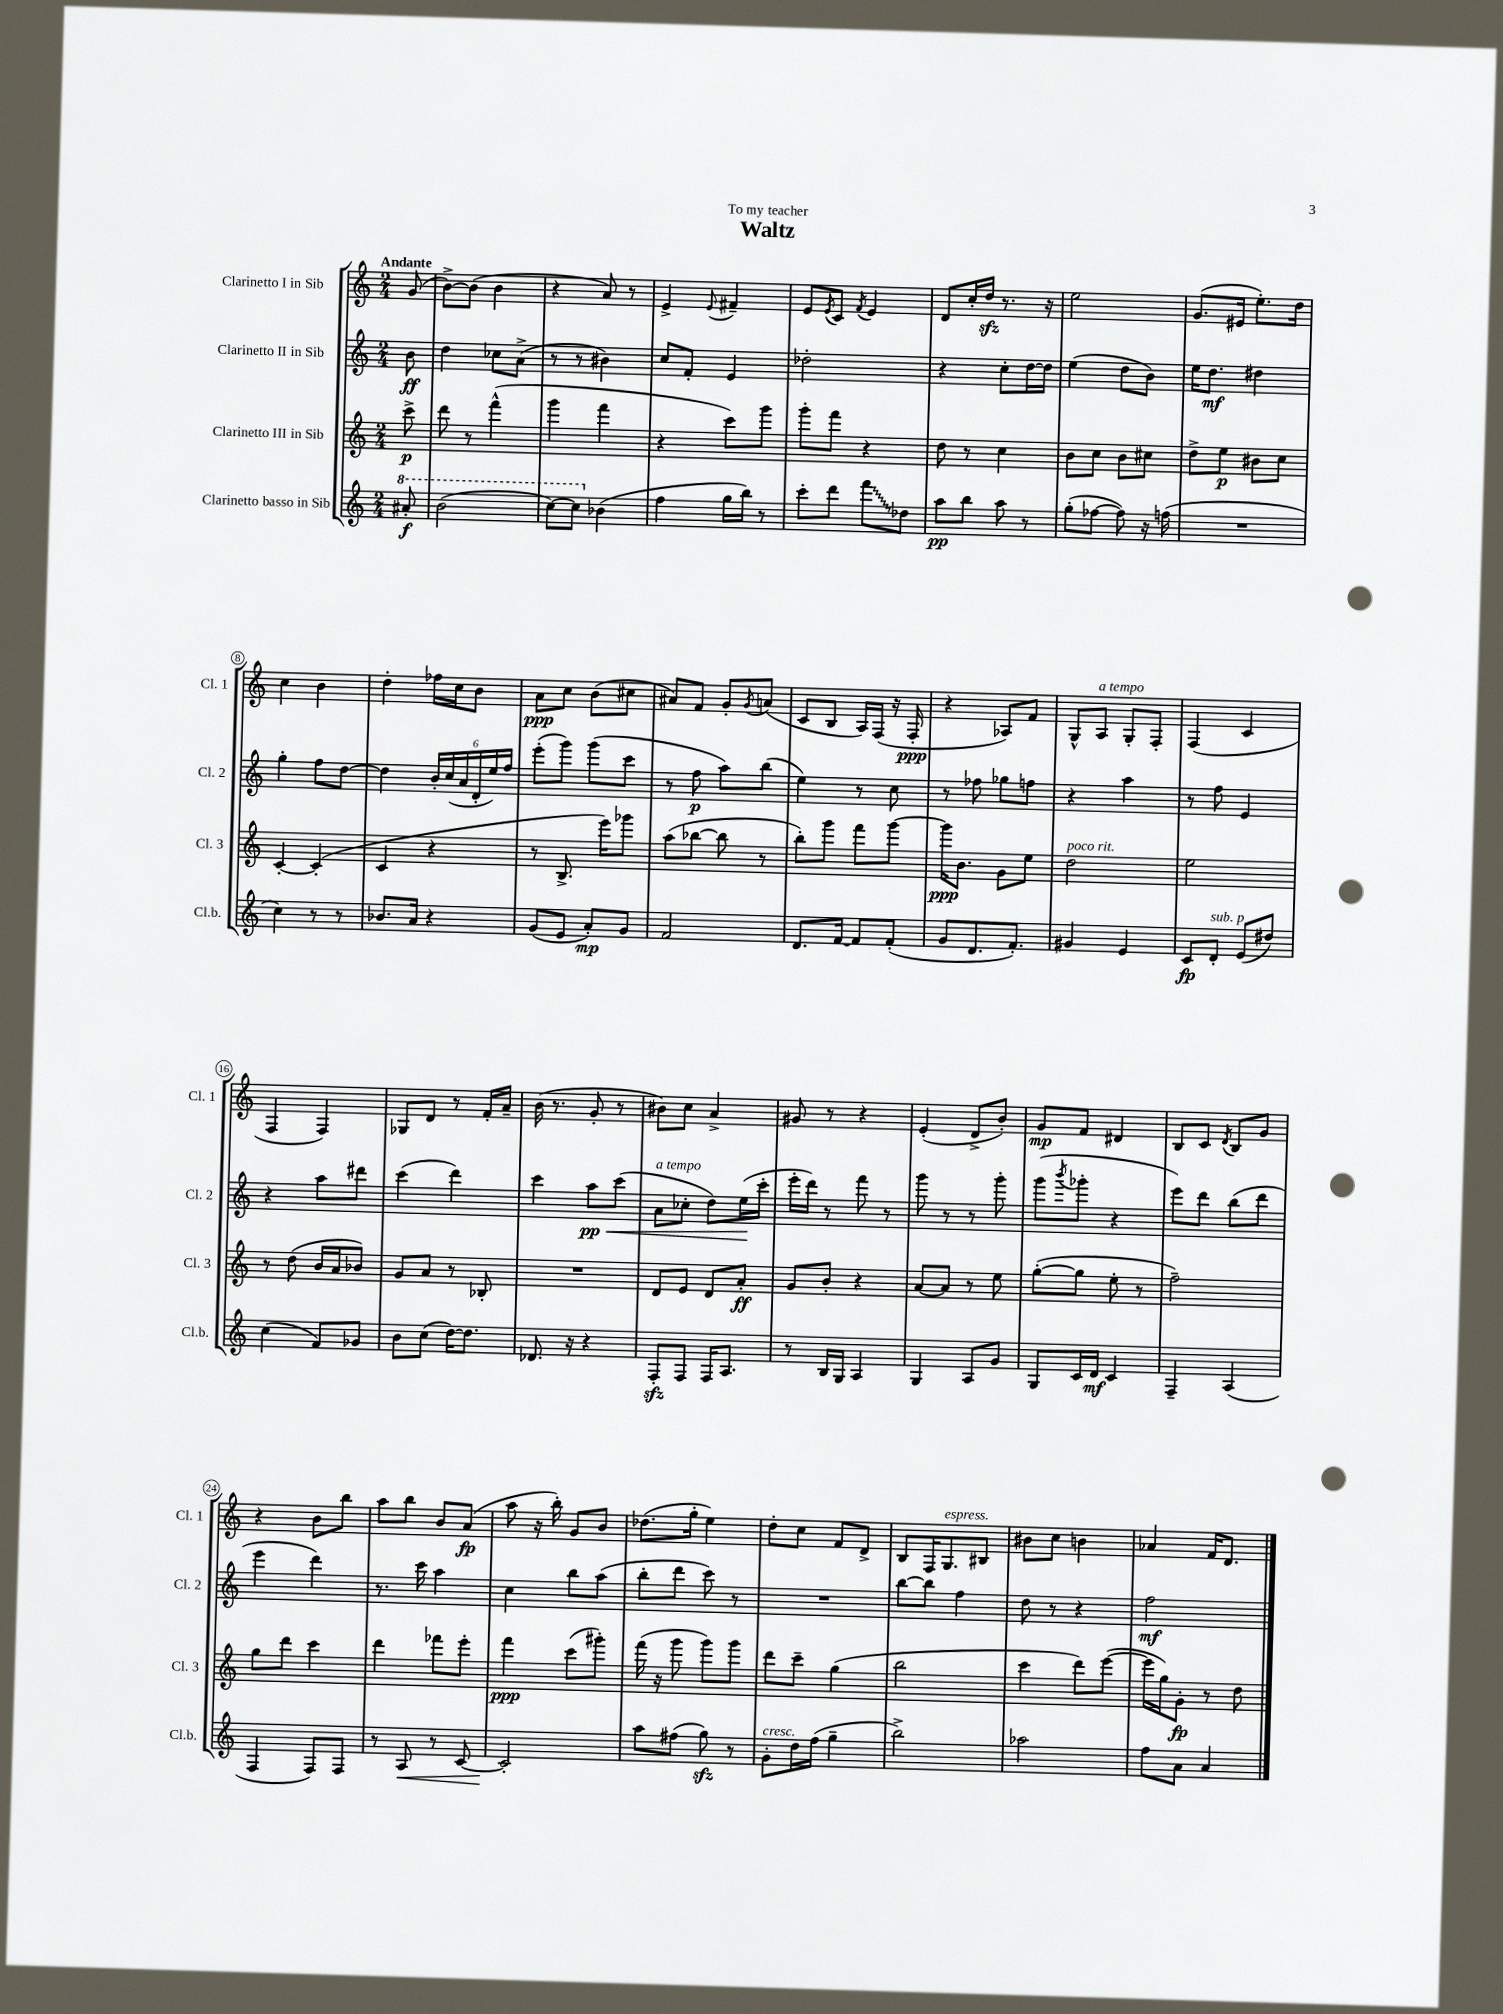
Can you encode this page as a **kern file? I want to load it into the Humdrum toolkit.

**kern	**kern	**kern	**kern
*staff4	*staff3	*staff2	*staff1
*clefG2	*clefG2	*clefG2	*clefG2
*k[]	*k[]	*k[]	*k[]
*M2/4	*M2/4	*M2/4	*M2/4
8aa#'	8ccc^	8b	(8g
=	=	=	=
(2bb	8ddd	4dd	[8b^)
.	8r	.	(8b]
.	(4fff^^	8cc-	4b
.	.	(8a^	.
=	=	=	=
[8ccc)	4ggg	8r	4r
8ccc]	.	8r	.
(4b-	4fff	4b#)	8a)
.	.	.	8r
=	=	=	=
4ff	4r	8cc	4e^
.	.	8f'	.
.	.	.	8qqe
16gg	8ccc)	4e	4f#~
16bb)	.	.	.
8r	8ggg	.	.
=	=	=	=
8ccc'	8ggg'	2dd-'	8e
.	.	.	8qe
8ddd	8fff	.	8c
.	.	.	8qf
8fff	4r	.	4e
8dd-	.	.	.
=	=	=	=
8aa	8dd	4r	8d
8bb	8r	.	16cc'
.	.	.	16dd
8aa	4cc	8cc'	8.r
8r	.	[16dd	.
.	.	16dd]	16r
=	=	=	=
(8gg'	8b	(4ee	2ee
[8ff-	8cc	.	.
8ff-])	8b	8dd	.
16r	8cc#	8b)	.
(16ff	.	.	.
=	=	=	=
2r	8dd^	16ee	(8.g
.	.	8.dd	.
.	8ee	.	.
.	.	.	16e#
.	8b#	4dd#	8.ee')
.	8cc	.	.
.	.	.	16dd
=	=	=	=
4cc)	[4c'	4gg'	4cc
8r	(4c']	8ff	4b
8r	.	[8dd	.
=	=	=	=
8.b-	4c	4dd]	4dd'
16a	.	.	.
4r	4r	24b'	16ff-
.	.	(24cc	.
.	.	.	16cc
.	.	24a	.
.	.	24d'	8b
.	.	24ee)	.
.	.	24ff	.
=	=	=	=
(8g	8r	(8eee'	8a
8e	8.B^	8ggg)	8cc
8a')	.	(8ggg	(8b
.	16eee)	.	.
8g	8ggg-	8ccc	8cc#
=	=	=	=
2f	(8aa	8r	8a#)
.	[8bb-	8ff	8f
.	8bb-]	8aa)	8g'
.	.	.	8qg
.	8r	(8bb	(8a
=	=	=	=
8.d	8bb')	4ee)	8c
.	8ggg	.	8B
[16f	.	.	.
8f]	8fff	8r	16A)
.	.	.	(16F
(8f'	[8ggg	8cc	16r
.	.	.	16F'
=	=	=	=
8g	16ggg]	8r	4r
.	8.b	.	.
8.d	.	8ff-	.
.	8g	8gg-	8A-)
8.f')	.	.	.
.	8ee	8ff	8f
=	=	=	=
4g#	2dd	4r	8G^^
.	.	.	8A
4e	.	4aa	8G'
.	.	.	8F'
=	=	=	=
8c	2ee	8r	(4F
8d'	.	8ff	.
(8e	.	4e	4c
8dd#)	.	.	.
=	=	=	=
(4cc	8r	4r	4F
.	(8dd	.	.
8f)	16b	8aa	4F)
.	16a	.	.
8g-	8b-)	8ddd#	.
=	=	=	=
8b	8g	(4ccc	8G-
(8cc	8a	.	8d
[16dd)	8r	4ddd)	8r
8.dd]	.	.	.
.	8B-'	.	16f'
.	.	.	16a~
=	=	=	=
8.d-	2r	4ccc	(16b
.	.	.	8.r
16r	.	.	.
4r	.	8aa	8g'
.	.	(8ccc	8r
=	=	=	=
8F'	8d	8a	8b#)
8F	8e	8cc-'	8cc
16F	8d	8dd)	4a^
8.A	.	.	.
.	8a'	(16ee	.
.	.	16ccc'	.
=	=	=	=
8r	8g	16eee'	8g#
.	.	16ddd)	.
16B	8b'	8r	8r
16G	.	.	.
4A	4r	8fff	4r
.	.	8r	.
=	=	=	=
4G	[8a	8ggg	(4e'
.	8a]	8r	.
8A	8r	8r	8d^
8g	8ee	8ggg'	8b')
=	=	=	=
8G	([8gg'	(8ggg	8g
.	.	8qbbb	.
16c	8gg]	8ggg-'	8f
16d	.	.	.
4c	8ee'	4r	4d#
.	8r	.	.
=	=	=	=
4F~	2ff~)	8eee)	8B
.	.	8ddd	8c
.	.	.	8qd
(4A	.	(8bb	8B
.	.	8ddd	8g
=	=	=	=
4F	8gg	4eee	4r
.	8ddd	.	.
8F)	4ccc	4ddd)	8b
8F	.	.	8bb
=	=	=	=
8r	4ddd	8.r	8aa
8A	.	.	8bb
.	.	16ccc	.
8r	8fff-	4aa	8b
[8c	8eee'	.	(8a
=	=	=	=
2c']	4fff	4cc	8aa
.	.	.	16r
.	.	.	16bb')
.	(8ccc	8bb	8g
.	8ggg#')	(8aa	8b
=	=	=	=
8aa	(16fff	8bb'	(8.dd-
.	16r	.	.
(8ff#	8ggg	8ddd	.
.	.	.	16gg'
8gg)	8ggg)	8ccc)	4ee)
8r	8ggg	8r	.
=	=	=	=
8g'	8ddd	2r	8dd'
16dd	8ccc~	.	8cc
(16ff	.	.	.
4gg~	(4gg	.	8f
.	.	.	8d^
=	=	=	=
2bb^)	2bb	[8bb	8B
.	.	8bb]	16F
.	.	.	8.G
.	.	4ff	.
.	.	.	8B#
=	=	=	=
2aa-	4ccc	8dd	8b#
.	.	8r	8cc
.	8ddd)	4r	4b
.	([8eee	.	.
=	=	=	=
8ff	16eee]	2ff	4a-
.	16gg)	.	.
8a	8g'	.	.
4a	8r	.	16f
.	.	.	8.d
.	8dd	.	.
==	==	==	==
*-	*-	*-	*-
